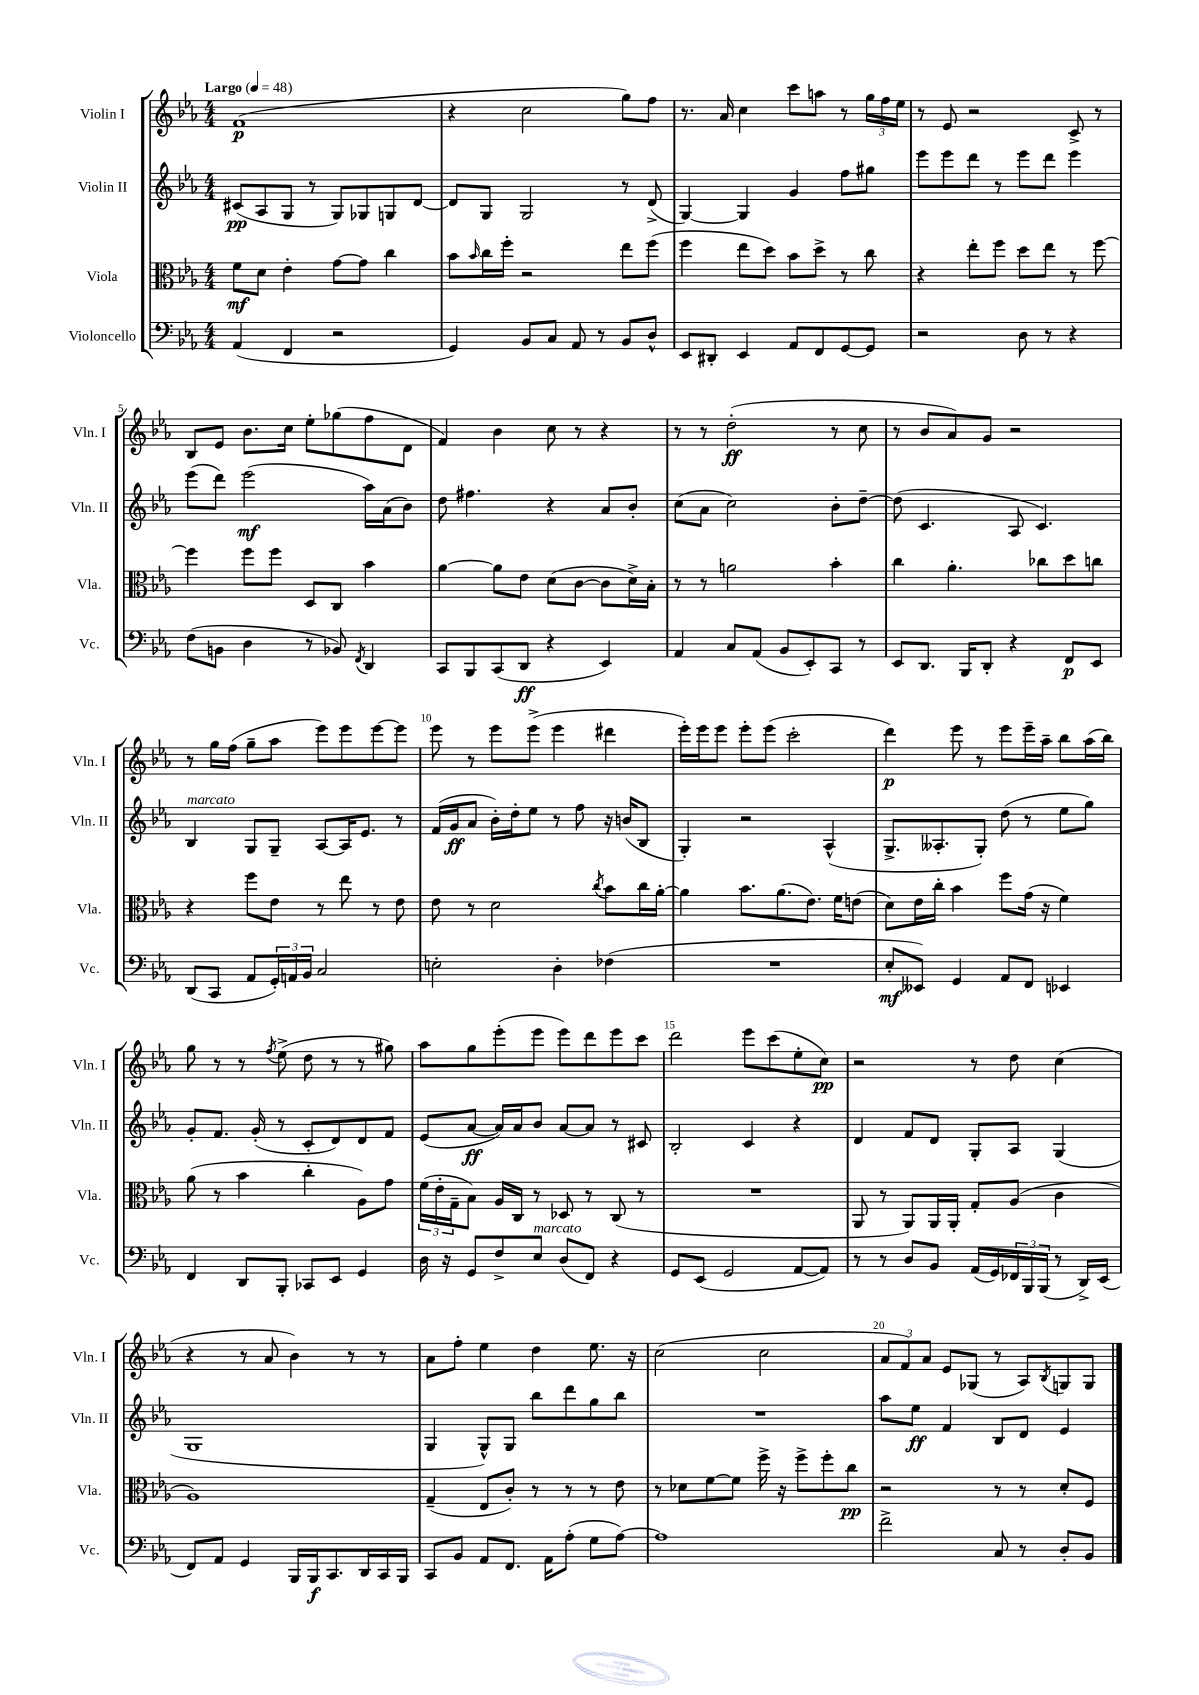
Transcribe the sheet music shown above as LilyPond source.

<<
\new StaffGroup <<
\new Staff = "s0" \with { instrumentName = "Violin I" shortInstrumentName = "Vln. I" } {
    \clef treble \key ees \major \numericTimeSignature \time 4/4 \tempo "Largo" 4 = 48
    f'1\p( |
    r4 c''2 g''8) f''8 |
    r8. aes'16 c''4 c'''8 a''8 r8 \tuplet 3/2 { g''16 f''16 ees''16 } |
    r8 ees'8 r2 c'8-> r8 |
    bes8 ees'8 bes'8. c''16 ees''8-. ges''8( f''8 d'8 |
    f'4) bes'4 c''8 r8 r4 |
    r8 r8 d''2-.\ff( r8 c''8 |
    r8 bes'8 aes'8) g'8 r2 |
    r8 g''16 f''16( g''8-- aes''8 ees'''8) ees'''8 ees'''8~ ees'''8 |
    ees'''8 r8 ees'''8 ees'''8->( ees'''4 dis'''4 |
    ees'''16-.) ees'''16 ees'''8 ees'''8-. ees'''8( c'''2-. |
    d'''4\p) ees'''8 r8 ees'''8 ees'''16-- aes''16-- bes''8 aes''16( bes''16) |
    g''8 r8 r8 \acciaccatura { f''8 } ees''8->( d''8 r8 r8 gis''8) |
    aes''8 g''8 ees'''8-.( ees'''8 ees'''8) d'''8 ees'''8 c'''8 |
    d'''2 ees'''8 c'''8( ees''8-. c''8\pp) |
    r2 r8 d''8 c''4( |
    r4 r8 aes'8 bes'4) r8 r8 |
    aes'8 f''8-. ees''4 d''4 ees''8. r16 |
    c''2( c''2 |
    \tuplet 3/2 { aes'8 f'8) aes'8 } ees'8 ges8( r8 aes8) \acciaccatura { bes8 } g8 g8 \bar "|." |
}
\new Staff = "s1" \with { instrumentName = "Violin II" shortInstrumentName = "Vln. II" } {
    \clef treble \key ees \major \numericTimeSignature \time 4/4
    cis'8\pp( aes8 g8 r8 g8) ges8 g8 d'8~ |
    d'8 g8 g2 r8 d'8->( |
    g4~) g4 g'4 f''8 gis''8 |
    ees'''8 ees'''8 d'''8 r8 ees'''8 d'''8 ees'''4 |
    ees'''8( d'''8) ees'''2\mf( aes''16) aes'16( bes'8) |
    d''8 fis''4. r4 aes'8 bes'8-. |
    c''8( aes'8 c''2) bes'8-. d''8~-- |
    d''8( c'4. aes8 c'4.) |
    bes4^\markup { \italic "marcato" } g8 g8-- aes8~ aes16 ees'8. r8 |
    f'16( g'16\ff aes'8 bes'16-.) d''16-. ees''8 r8 f''8 r16 b'16( bes8 |
    g4-.) r2 aes4-^( |
    g8.-> aeses8.-. g8-.) d''8( r8 ees''8 g''8) |
    g'8-. f'8. g'16-.( r8 c'8-. d'8) d'8 f'8 |
    ees'8( aes'8~\ff aes'16) aes'16 bes'8 aes'8~ aes'8 r8 cis'8 |
    bes2-. c'4 r4 |
    d'4 f'8 d'8 g8-. aes8 g4( |
    g1 |
    g4 g8-^) g8 bes''8 d'''8 g''8 bes''8 |
    R1 |
    aes''8 ees''8\ff f'4 bes8 d'8 ees'4 \bar "|." |
}
\new Staff = "s2" \with { instrumentName = "Viola" shortInstrumentName = "Vla." } {
    \clef alto \key ees \major \numericTimeSignature \time 4/4
    f'8\mf d'8 ees'4-. g'8~ g'8 c''4 |
    bes'8 \grace { bes'16 } c''16 f''16-. r2 ees''8 f''8( |
    f''4 ees''8 d''8) bes'8 d''8-> r8 c''8 |
    r4 ees''8-. f''8 d''8 ees''8 r8 f''8~ |
    f''4 f''8 f''8 d8 c8 bes'4 |
    aes'4~ aes'8 ees'8 d'8( c'8~ c'8 d'16->) bes16-. |
    r8 r8 a'2 bes'4-. |
    c''4 aes'4.-. ces''8 d''8 c''8 |
    r4 f''8 ees'8 r8 ees''8 r8 ees'8 |
    ees'8 r8 d'2 \acciaccatura { c''8 } bes'8 c''16 aes'16~-. |
    aes'4 bes'8. aes'8.( ees'8.) f'16 e'8( |
    d'8) ees'16 c''16-. bes'4 f''8 g'16( r16 f'4) |
    aes'8( r8 bes'4 c''4-. aes8) g'8 |
    \tuplet 3/2 { f'16( ees'16-. g16-- } bes8) aes16 c16 r8 des8 r8 c8( r8 |
    R1 |
    aes,8 r8 aes,8) aes,16 aes,16-. g8-. aes8( c'4 |
    aes1) |
    g4--( ees8 c'8-.) r8 r8 r8 ees'8 |
    r8 des'8 f'8~ f'8 f''16-> r16 f''8-> f''8-. c''8\pp |
    r2 r8 r8 d'8-. f8 \bar "|." |
}
\new Staff = "s3" \with { instrumentName = "Violoncello" shortInstrumentName = "Vc." } {
    \clef bass \key ees \major \numericTimeSignature \time 4/4
    aes,4( f,4 r2 |
    g,4) bes,8 c8 aes,8 r8 bes,8 d8-^ |
    ees,8 dis,8-. ees,4 aes,8 f,8 g,8~ g,8 |
    r2 d8 r8 r4 |
    f8( b,8 d4 r8 bes,8) \acciaccatura { f,8 } d,4 |
    c,8 bes,,8 c,8( d,8\ff r4 ees,4) |
    aes,4 c8 aes,8( bes,8 ees,8-.) c,8 r8 |
    ees,8 d,8. bes,,16 d,8-. r4 f,8\p ees,8 |
    d,8( c,8 aes,8 \tuplet 3/2 { g,16-.) a,16 bes,16 } c2 |
    e2-. d4-. fes4( |
    R1 |
    ees8-.\mf eeses,8) g,4 aes,8 f,8 ees,4 |
    f,4 d,8 bes,,8-. ces,8 ees,8 g,4 |
    d16 r16 g,8 f8-> ees8^\markup { \italic "marcato" } d8( f,8) r4 |
    g,8 ees,8( g,2 aes,8~ aes,8) |
    r8 r8 d8 bes,8 aes,16( g,16) \tuplet 3/2 { fes,16 bes,,16 bes,,16( } r8 d,16->) ees,16( |
    f,8) aes,8 g,4 bes,,16 bes,,16\f c,8. d,16 c,16 bes,,16 |
    c,8 bes,8 aes,8 f,8. aes,16 aes8-.( g8 aes8~) |
    aes1 |
    f'2-> c8 r8 d8-. bes,8 \bar "|." |
}
>>
>>
\layout { \context { \Score \override BarNumber.break-visibility = ##(#f #t #t) barNumberVisibility = #(every-nth-bar-number-visible 5) } }
